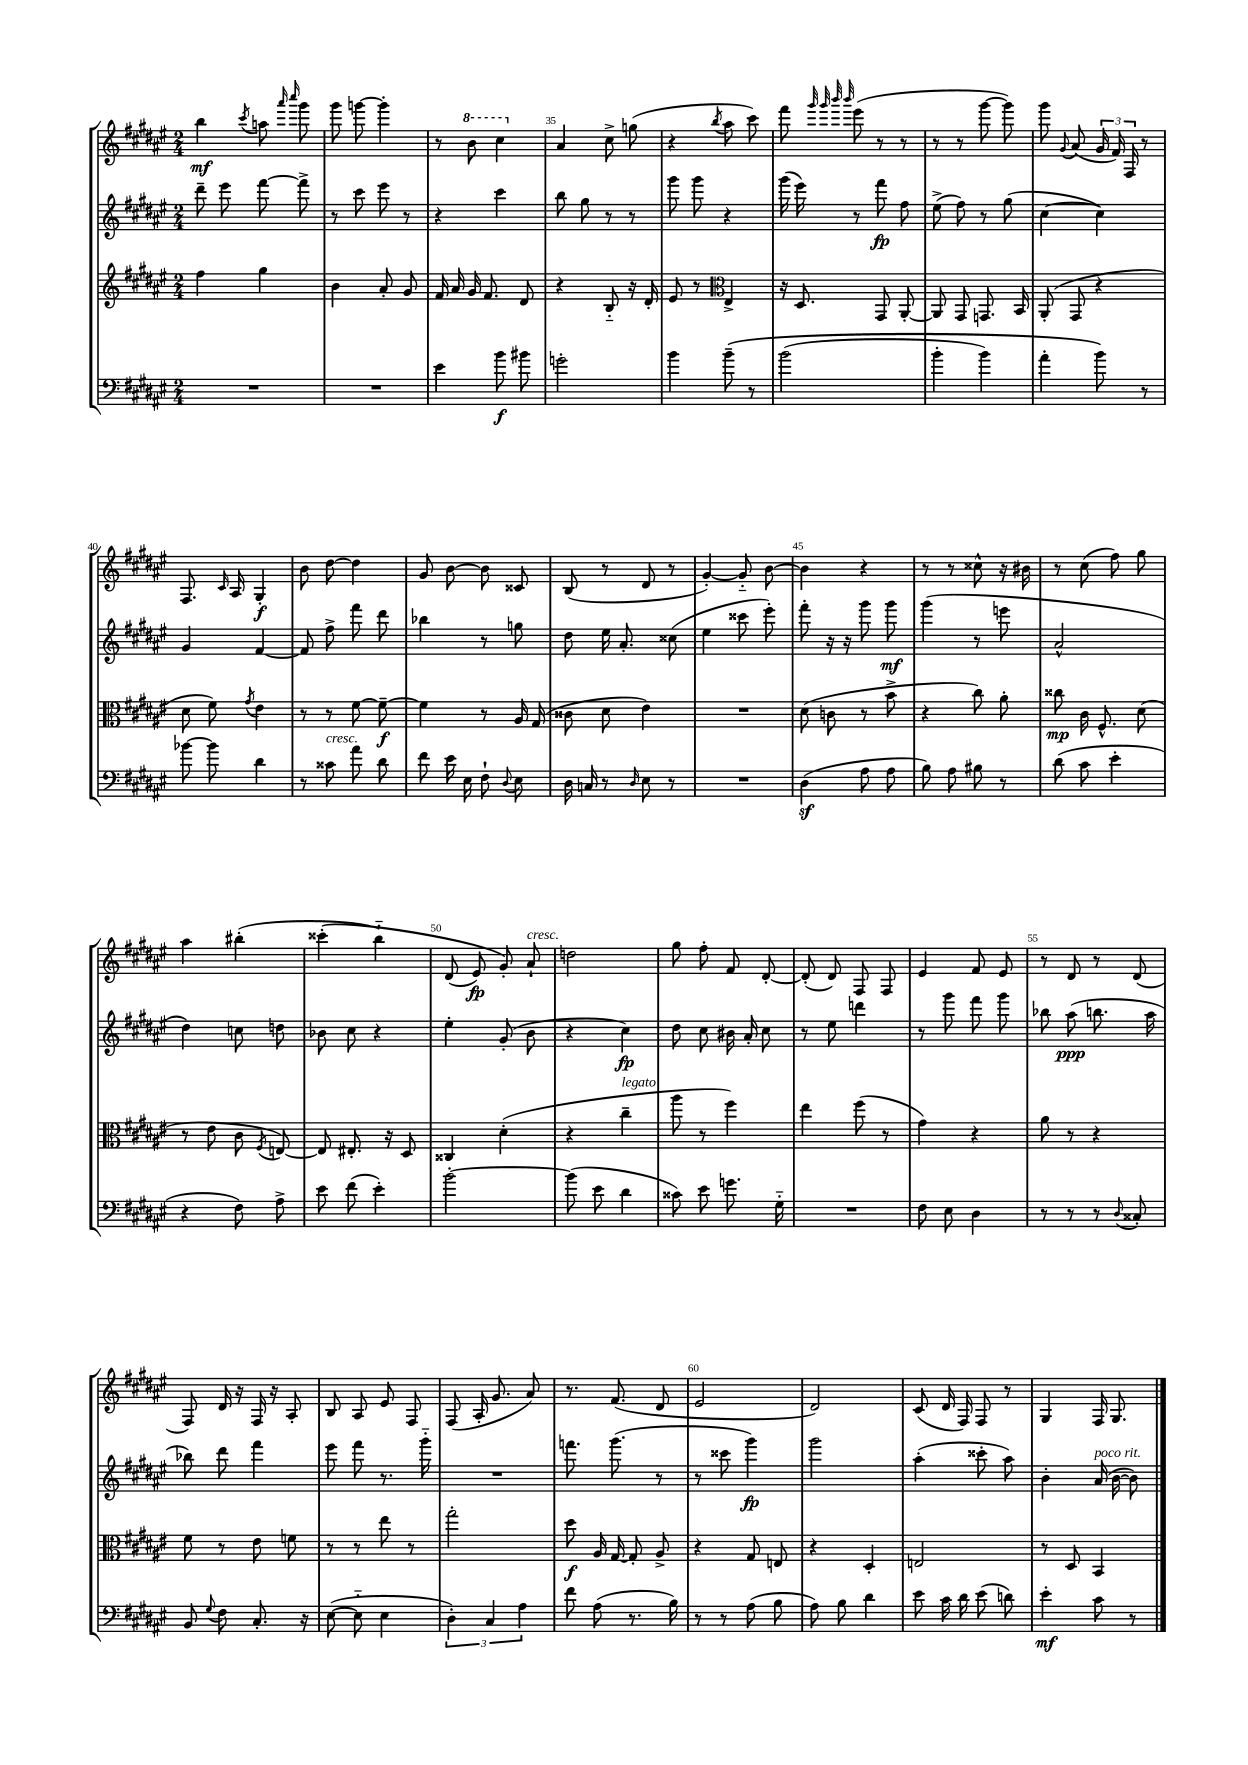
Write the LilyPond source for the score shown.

<<
\new StaffGroup <<
\new Staff = "s0" {
    \clef treble \key fis \major \numericTimeSignature \time 2/4
    \autoBeamOff b''4\mf \acciaccatura { cis'''8 } a''8 \grace { ais'''16 cis''''16 } gis'''8 |
    gis'''8 g'''8~ g'''4-. |
    r8 \ottava #1 b''8 cis'''4 \ottava #0 |
    ais'4 cis''8-> g''8( |
    r4 \acciaccatura { b''8 } ais''8 cis'''8) |
    fis'''8 \grace { gis'''32 gis'''32 b'''32 b'''32 } eis'''8( r8 r8 |
    r8 r8 gis'''8~ gis'''8) |
    gis'''8 \appoggiatura { gis'8 } ais'8( \tuplet 3/2 { gis'16 fis'16) fis16 } r8 |
    fis8. \grace { cis'16 } ais16 gis4-.\f |
    b'8 dis''8~ dis''4 |
    gis'8 b'8~ b'8 cisis'8 |
    b8( r8 dis'8 r8 |
    gis'4~-.) gis'8-_ b'8~ |
    b'4 r4 |
    r8 r8 cisis''8-^ r16 bis'16 |
    r8 cis''8( fis''8) gis''8 |
    ais''4 bis''4-.( |
    cisis'''4-.\( b''4-_) |
    dis'8( eis'8\fp) gis'8-.\) ais'8-!^\markup { \italic "cresc." } |
    d''2 |
    gis''8 fis''8-. fis'8 dis'8~-. |
    dis'8-.( dis'8) fis8 fis8 |
    eis'4 fis'8 eis'8 |
    r8 dis'8 r8 dis'8( |
    fis8) dis'16 r16 fis16 r16 ais8-. |
    b8 ais8 eis'8 fis8 |
    fis8( ais16-. gis'8. ais'8) |
    r8. fis'8.( dis'8 |
    eis'2 |
    dis'2) |
    cis'8( dis'16 fis16) fis8 r8 |
    gis4 fis16 gis8. \bar "|." |
}
\new Staff = "s1" {
    \clef treble \key fis \major \numericTimeSignature \time 2/4
    \autoBeamOff dis'''8-- eis'''8 fis'''8~ fis'''8-> |
    r8 cis'''8 eis'''8 r8 |
    r4 cis'''4 |
    b''8 gis''8 r8 r8 |
    gis'''8 gis'''8 r4 |
    gis'''16( eis'''16) r8 fis'''8\fp fis''8 |
    eis''8->( fis''8) r8 gis''8( |
    cis''4~ cis''4) |
    gis'4 fis'4~ |
    fis'8 fis''8-> fis'''8 dis'''8 |
    bes''4 r8 g''8 |
    dis''8 eis''16 ais'8.-. cisis''8( |
    eis''4 cisis'''8 eis'''8-.) |
    fis'''8-. r16 r16 gis'''8 gis'''8\mf |
    gis'''4( r8 e'''8 |
    ais'2-^ |
    dis''4) c''8 d''8 |
    bes'8 cis''8 r4 |
    eis''4-. gis'8-.( b'8 |
    r4 cis''4\fp) |
    dis''8 cis''8 bis'16 ais'16-. cis''8 |
    r8 eis''8 d'''4 |
    r8 gis'''8 fis'''8 gis'''8 |
    bes''8 ais''8\ppp( b''8. ais''16 |
    bes''8) dis'''8 fis'''4 |
    eis'''8 fis'''8 r8. gis'''16-_ |
    R2 |
    f'''8. gis'''8.( r8 |
    r8 cisis'''8 gis'''4\fp) |
    gis'''2 |
    ais''4-.( cisis'''8-. ais''8) |
    b'4-. ais'16^\markup { \italic "poco rit." }( b'16~ b'8) \bar "|." |
}
\new Staff = "s2" {
    \clef treble \key fis \major \numericTimeSignature \time 2/4
    \autoBeamOff fis''4 gis''4 |
    b'4 ais'8-. gis'8 |
    fis'16 ais'16 gis'16 fis'8. dis'8 |
    r4 b8-_ r16 dis'16-. |
    eis'8 r8 \clef alto eis4-> |
    r16 dis8. gis,8 ais,8~-. |
    ais,8 gis,8 g,8. b,16 |
    ais,8-.( gis,8 r4 |
    dis'8 fis'8) \acciaccatura { gis'8 } eis'4 |
    r8 r8 fis'8~ fis'8~--\f |
    fis'4 r8 ais16 gis16( |
    cisis'8 dis'8 eis'4) |
    R2 |
    dis'8( c'8 r8 b'8-> |
    r4 cis''8) ais'8-. |
    cisis''8\mp cis'16 fis8.-^ dis'8( |
    r8 eis'8 cis'8 \acciaccatura { fis8 } e8~) |
    e8 eis8.-. r16 dis8 |
    cisis4 dis'4-.( |
    r4 cis''4--^\markup { \italic "legato" } |
    ais''8 r8 fis''4) |
    eis''4 fis''8( r8 |
    gis'4) r4 |
    ais'8 r8 r4 |
    fis'8 r8 eis'8 f'8 |
    r8 r8 eis''8 r8 |
    gis''2-. |
    dis''8\f ais16 gis16~ gis8-. ais8-> |
    r4 gis8 e8 |
    r4 dis4-. |
    e2 |
    r8 dis8 b,4 \bar "|." |
}
\new Staff = "s3" {
    \clef bass \key fis \major \numericTimeSignature \time 2/4
    \autoBeamOff R2 |
    R2 |
    eis'4 b'8\f bis'8 |
    g'2-. |
    b'4 b'8--\( r8 |
    b'2( |
    b'4-. b'4) |
    ais'4-. b'8\) r8 |
    bes'8~ bes'8 dis'4 |
    r8 cisis'8^\markup { \italic "cresc." } ais'8 dis'8 |
    fis'8 eis'16 eis16 fis8-! \appoggiatura { dis8 } eis8 |
    dis16 c16 r8 \grace { dis16 } eis8 r8 |
    R2 |
    dis4\sf( ais8 ais8 |
    b8) ais8 bis8 r8 |
    dis'8( cis'8 eis'4-. |
    r4 fis8) ais8-> |
    eis'8 fis'8( eis'4-.) |
    b'2~-. |
    b'8( eis'8 dis'4 |
    cisis'8) eis'8 g'8. gis16-_ |
    R2 |
    fis8 eis8 dis4 |
    r8 r8 r8 \appoggiatura { dis8 } cisis8-. |
    b,8 \appoggiatura { gis8 } fis8 cis8.-. r16 |
    eis8~( eis8-_ eis4 |
    \tuplet 3/2 { dis4-.) cis4 ais4 } |
    fis'8 ais8( r8. b16) |
    r8 r8 ais8( b8 |
    ais8) b8 dis'4 |
    eis'8 cis'16 dis'16 eis'8( d'8) |
    eis'4-.\mf cis'8 r8 \bar "|." |
}
>>
>>
\layout { \context { \Score currentBarNumber = #32 \override BarNumber.break-visibility = ##(#f #t #t) barNumberVisibility = #(every-nth-bar-number-visible 5) } }
